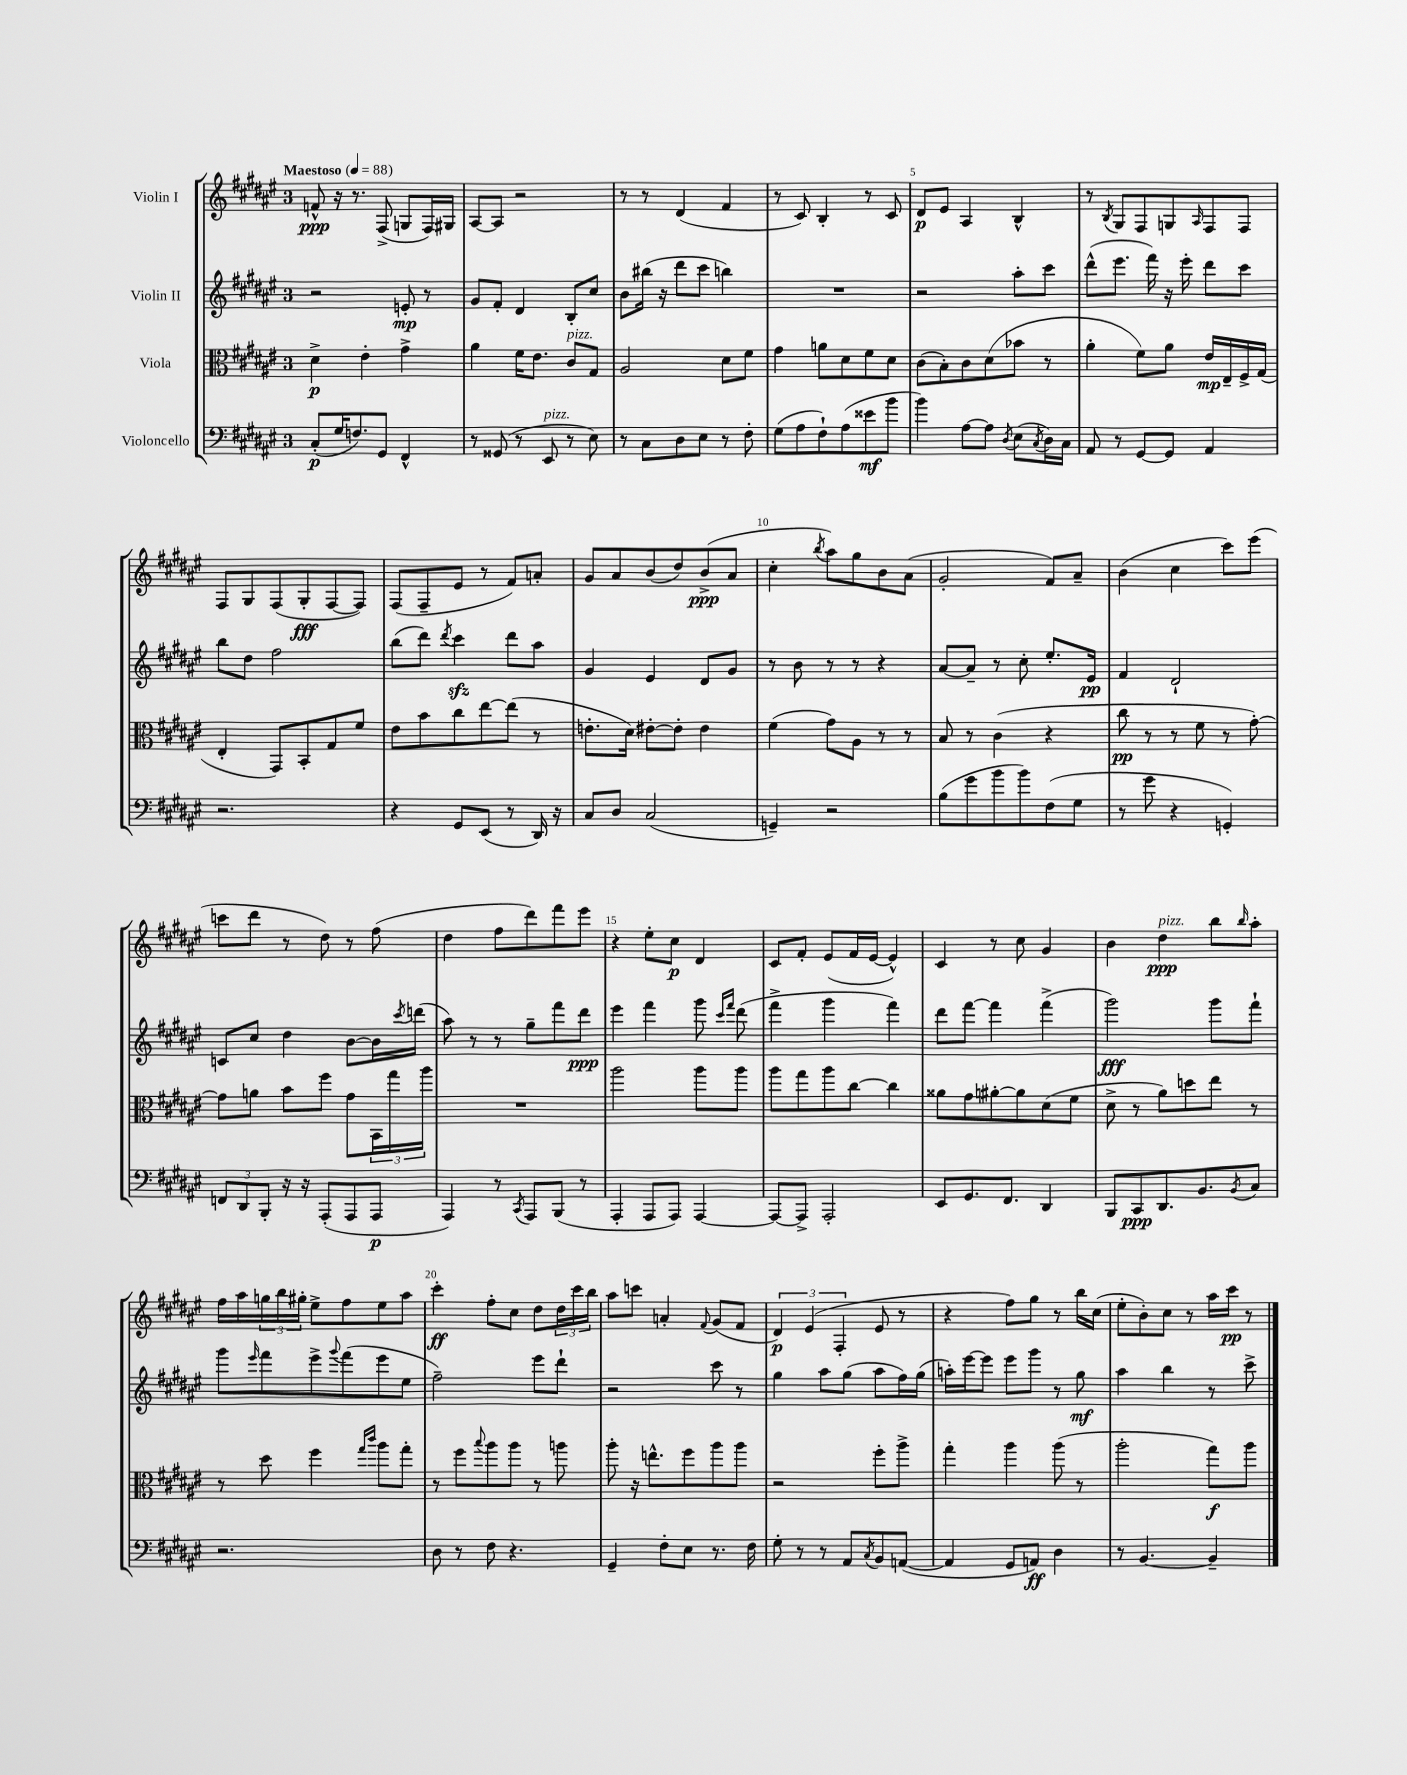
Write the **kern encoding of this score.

**kern	**kern	**kern	**kern
*staff4	*staff3	*staff2	*staff1
*clefF4	*clefC3	*clefG2	*clefG2
*k[f#c#g#d#a#e#]	*k[f#c#g#d#a#e#]	*k[f#c#g#d#a#e#]	*k[f#c#g#d#a#e#]
*M3/4	*M3/4	*M3/4	*M3/4
*MM88	*MM88	*MM88	*MM88
(8C#'	4d#^	2r	8f^^
16G#	.	.	16r
8.F)	.	.	8.r
.	4e#'	.	.
8GG#	.	.	(8F#^
4FF#^^	4g#^	8e'	8G
.	.	8r	16F#)
.	.	.	16G#
=	=	=	=
8r	4a#	8g#	[8A#
(8GG##	.	8f#'	8A#]
8r	16f#	4d#	2r
.	8.e#	.	.
8EE#	.	.	.
8r	8c#	8B'	.
8E#)	8G#	8cc#	.
=	=	=	=
8r	2A#	8b	8r
8C#	.	(16bb#	8r
.	.	16r	.
8D#	.	8ddd#	(4d#
8E#	.	8ccc#	.
8r	8d#	4bb)	4f#
8F#'	8f#	.	.
=	=	=	=
(8G#	4g#	2.r	8r
8A#	.	.	8c#)
8F#`)	8a	.	4B'
(8A#	8d#	.	.
8e##	8f#	.	8r
8b	8d#	.	8c#
=	=	=	=
4b)	(8c#	2r	8d#
.	8B')	.	8e#
[8A#	8c#	.	4A#
8A#]	(8d#	.	.
8qD#	.	.	.
(8E#	8b-	8aa#'	4B^^
8qC#	.	.	.
16D#)	8r	8ccc#	.
16C#	.	.	.
=	=	=	=
8AA#	4a#'	(8ddd#^^	8r
.	.	.	8qB
8r	.	8.eee#	8G#
[8GG#	8f#)	.	8F#
.	.	16fff#)	.
8GG#]	8a#	16r	8G
.	.	16eee#'	.
.	.	.	16qqA#
4AA#	16e#	8ddd#	8F#
.	16E#~	.	.
.	16F#^	8ccc#	8F#
.	(16G#	.	.
=	=	=	=
2.r	4E#'	8bb	8F#
.	.	8dd#	8G#
.	8GG#)	2ff#	(8F#
.	8BB'	.	8G#'
.	8G#	.	[8F#
.	8f#	.	8F#])
=	=	=	=
4r	8e#	(8bb	(8F#
.	8b	8ddd#)	8F#~
.	.	8qddd#	.
8GG#	8cc#	4ccc#	8e#
(8EE#	[8ee#	.	8r
8r	(8ee#]	8ddd#	8f#)
16DD#)	8r	8aa#	8a'
16r	.	.	.
=	=	=	=
8C#	8.e'	4g#	8g#
8D#	.	.	8a#
.	16d#)	.	.
(2C#	[8e#'	4e#	(8b
.	8e#']	.	8dd#)
.	4e#	8d#	(8b^
.	.	8g#	8a#
=	=	=	=
4GG~)	(4f#	8r	4cc#'
.	.	8b	.
.	.	.	8qbb
2r	8g#)	8r	8aa#)
.	8A#	8r	8gg#
.	8r	4r	8b
.	8r	.	(8a#
=	=	=	=
(8B	8B	[8a#	2g#'
8g#	8r	8a#~]	.
8b	(4c#	8r	.
8b)	.	8cc#'	.
(8F#	4r	8.ee#'	8f#)
8G#	.	.	8a#~
.	.	16e#	.
=	=	=	=
8r	8cc#	4f#	(4b
8g#	8r	.	.
4r	8r	2d#`	4cc#
.	8f#	.	.
4GG')	8r	.	8ccc#)
.	[8g#')	.	(8eee#
=	=	=	=
12FF	8g#]	8c	8ccc
12DD#	.	.	.
.	8a	8cc#	8ddd#
12BBB'	.	.	.
16r	8b	4dd#	8r
16r	.	.	.
(8AAA#'	8ff#	.	8dd#)
8AAA#	8g#	[8b	8r
8AAA#	24BB	16b]	(8ff#
.	24gg#	.	.
.	.	8qccc#	.
.	.	(16ddd	.
.	24aa#	.	.
=	=	=	=
4AAA#)	2.r	8aa#)	4dd#
.	.	8r	.
8r	.	8r	8ff#
8qCC#	.	.	.
8AAA#	.	8gg#~	8ddd#)
(8BBB	.	8fff#	8fff#
8r	.	8ddd#	8eee#
=	=	=	=
4AAA#'	2aa#	4eee#	4r
8AAA#	.	4fff#	8ee#'
8AAA#)	.	.	8cc#
[4AAA#	8aa#	8ggg#	4d#
.	.	16qqccc#	.
.	.	16qqfff#	.
.	8aa#	(8ddd#	.
=	=	=	=
8AAA#_	8aa#	4fff#^	8c#
8AAA#^]	8gg#	.	8f#'
2AAA#'	8aa#	4ggg#	(8e#
.	[8cc#	.	16f#
.	.	.	[16e#
.	4cc#]	4fff#)	4e#^^])
=	=	=	=
8EE#	8a##	8ddd#	4c#
8.GG#	8g#	[8fff#	.
.	[8a#'	4fff#]	8r
8.FF#	.	.	.
.	8a#]	.	8cc#
4DD#	(8d#	(4fff#^	4g#
.	8f#	.	.
=	=	=	=
8BBB	8d#^	2ggg#)	4b
8CC#	8r	.	.
8.DD#	8a#)	.	4dd#
.	8dd	.	.
8.BB	.	.	.
.	8ee#	8ggg#	8bb
8qBB	.	.	16qqbb
8C#	8r	8fff#`	8aa#'
=	=	=	=
2.r	8r	8ggg#	16ff#
.	.	.	16aa#
.	.	16qqeee#	.
.	8dd#	8fff#	24gg
.	.	.	24bb
.	.	.	24gg#'
.	4ff#	8eee#^	8ee#^
.	.	8qqggg#	.
.	.	(8fff#	8ff#
.	16qqgg#	.	.
.	16qqccc#	.	.
.	8aa#	8eee#	8ee#
.	8gg#'	8ee#	8aa#
=	=	=	=
8D#	8r	2ff#~)	4ccc#'
8r	8ff#	.	.
.	8qqbb	.	.
8F#	8aa#	.	8ff#'
4.r	8aa#	.	8cc#
.	8r	8eee#	8dd#
.	8aa	8ddd#`	24dd#
.	.	.	24ccc#
.	.	.	24bb
=	=	=	=
4GG#~	8aa#'	2r	8aa#
.	16r	.	8ccc
.	8.ee^^	.	.
8F#'	.	.	4a'
8E#	8ff#	.	.
.	.	.	8qqf#
8.r	8aa#	8ccc#	(8g#
.	8aa#	8r	8f#
16F#	.	.	.
=	=	=	=
8G#'	2r	4gg#	6d#)
8r	.	.	.
.	.	.	(6e#
8r	.	8aa#	.
.	.	.	6F#'
8AA#	.	(8gg#	.
8qC#	.	.	.
8BB	8ff#'	8aa#	8e#
([8AA	8aa#^	16ff#)	8r
.	.	(16gg#	.
=	=	=	=
4AA]	4gg#'	16aa')	4r
.	.	[16eee#	.
.	.	8eee#]	.
8GG#	4aa#	8eee#	8ff#)
8AA)	.	8ggg#	8gg#
4D#	(8aa#	8r	8r
.	8r	8gg#	16bb
.	.	.	(16cc#
=	=	=	=
8r	2aa#'	4aa#	8ee#'
[4.BB	.	.	8b')
.	.	4bb	8cc#
.	.	.	8r
4BB~]	8gg#)	8r	16aa#
.	.	.	16ccc#
.	8aa#	8ccc#^	8r
==	==	==	==
*-	*-	*-	*-
